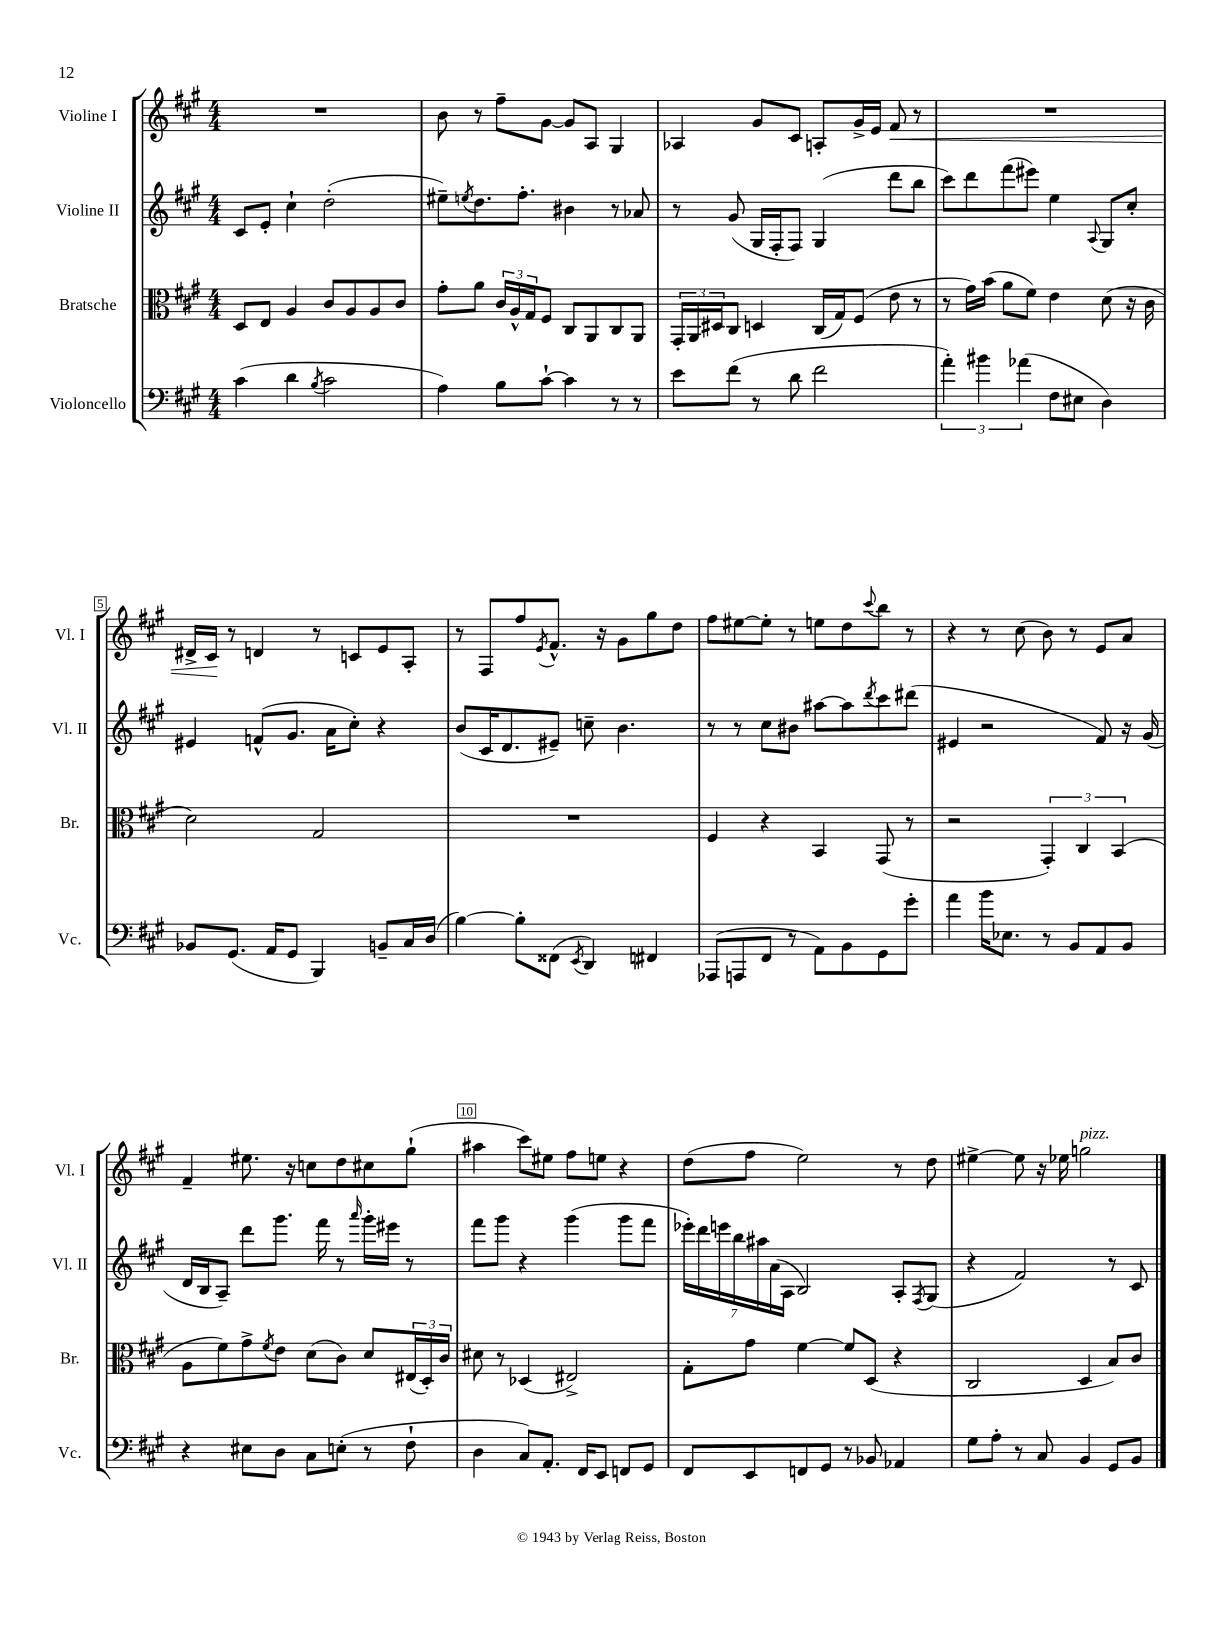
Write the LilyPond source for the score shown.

<<
\new StaffGroup <<
\new Staff = "s0" \with { instrumentName = "Violine I" shortInstrumentName = "Vl. I" } {
    \clef treble \key a \major \numericTimeSignature \time 4/4
    R1 |
    b'8 r8 fis''8-- gis'8~ gis'8 a8 gis4 |
    aes4 gis'8 cis'8 a8-. gis'16-> e'16 fis'8\< r8 |
    R1 |
    dis'16-> cis'16\! r8 d'4 r8 c'8 e'8 a8-. |
    r8 fis8 fis''8 \acciaccatura { e'8 } fis'8.-^ r16 gis'8 gis''8 d''8 |
    fis''8 eis''8~ eis''8-. r8 e''8 d''8 \appoggiatura { cis'''8 } b''8 r8 |
    r4 r8 cis''8( b'8) r8 e'8 a'8 |
    fis'4-- eis''8. r16 c''8 d''8 cis''8 gis''8-!( |
    ais''4 cis'''8) eis''8 fis''8 e''8 r4 |
    d''8( fis''8 e''2) r8 d''8 |
    eis''4~-> eis''8 r16 ees''16 g''2^\markup { \italic "pizz." } \bar "|." |
}
\new Staff = "s1" \with { instrumentName = "Violine II" shortInstrumentName = "Vl. II" } {
    \clef treble \key a \major \numericTimeSignature \time 4/4
    cis'8 e'8-. cis''4-! d''2-.( |
    eis''8--) \acciaccatura { e''8 } d''8. fis''8.-. bis'4 r8 aes'8 |
    r8 gis'8( gis16 fis16-. fis8) gis4( d'''8 b''8 |
    cis'''8) d'''8 fis'''8( eis'''8) e''4 \appoggiatura { a8 } gis8 cis''8-. |
    eis'4 f'8-^( gis'8. a'16 cis''8-.) r4 |
    b'8( cis'16 d'8. eis'8--) c''8-- b'4. |
    r8 r8 cis''8 bis'8 ais''8~ ais''8 \acciaccatura { d'''8 } cis'''8 dis'''8( |
    eis'4 r2 fis'8) r16 gis'16( |
    d'16 b16 a8--) d'''8 gis'''8. fis'''16 r8 \grace { a'''16 } gis'''16-. eis'''16 r8 |
    fis'''8 gis'''8 r4 gis'''4( gis'''8 fis'''8 |
    \tuplet 7/4 { ees'''16-.) d'''16 e'''16 b''16 ais''16 a'16( a16 } b2) a8-. \acciaccatura { fis8 } gis8( |
    r4 fis'2) r8 cis'8 \bar "|." |
}
\new Staff = "s2" \with { instrumentName = "Bratsche" shortInstrumentName = "Br." } {
    \clef alto \key a \major \numericTimeSignature \time 4/4
    d8 e8 a4 cis'8 a8 a8 cis'8 |
    gis'8-. a'8 \tuplet 3/2 { cis'16 a16-^ gis16 } fis8 cis8 a,8 cis8 a,8 |
    \tuplet 3/2 { gis,16-. a,16 dis16 } cis8 d4 cis16( gis16) fis8( e'8 r8 |
    r8 gis'16) b'16( a'8 fis'8) e'4 d'8( r16 cis'16 |
    d'2) gis2 |
    R1 |
    fis4 r4 b,4 gis,8( r8 |
    r2 \tuplet 3/2 { gis,4-.) cis4 b,4( } |
    a8 fis'8) gis'8-> \acciaccatura { fis'8 } e'8 d'8( cis'8) d'8 \tuplet 3/2 { eis16( d16-.) cis'16 } |
    dis'8 r8 des4( eis2->) |
    gis8-. gis'8 fis'4~ fis'8 d8( r4 |
    cis2 d4 b8) cis'8 \bar "|." |
}
\new Staff = "s3" \with { instrumentName = "Violoncello" shortInstrumentName = "Vc." } {
    \clef bass \key a \major \numericTimeSignature \time 4/4
    cis'4( d'4 \acciaccatura { b8 } cis'2 |
    a4) b8 cis'8~-! cis'4 r8 r8 |
    e'8 fis'8( r8 d'8 fis'2 |
    \tuplet 3/2 { a'4-.) bis'4 aes'4( } fis8 eis8 d4) |
    bes,8 gis,8.( a,16 gis,8 b,,4) b,8-- cis16 d16( |
    b4~) b8-. fisis,8( \acciaccatura { e,8 } d,4) fis,4 |
    aes,,8( a,,8 fis,8 r8 a,8) b,8 gis,8 gis'8-. |
    a'4 b'16 ees8. r8 b,8 a,8 b,8 |
    r4 eis8 d8 cis8 e8-.( r8 fis8-! |
    d4 cis8) a,8.-. fis,16 e,8 f,8 gis,8 |
    fis,8 e,8 f,8 gis,8 r8 bes,8 aes,4 |
    gis8 a8-. r8 cis8 b,4 gis,8 b,8 \bar "|." |
}
>>
>>
\layout { \context { \Score \override BarNumber.break-visibility = ##(#f #t #t) barNumberVisibility = #(every-nth-bar-number-visible 5) \override BarNumber.stencil = #(make-stencil-boxer 0.1 0.3 ly:text-interface::print) } }
